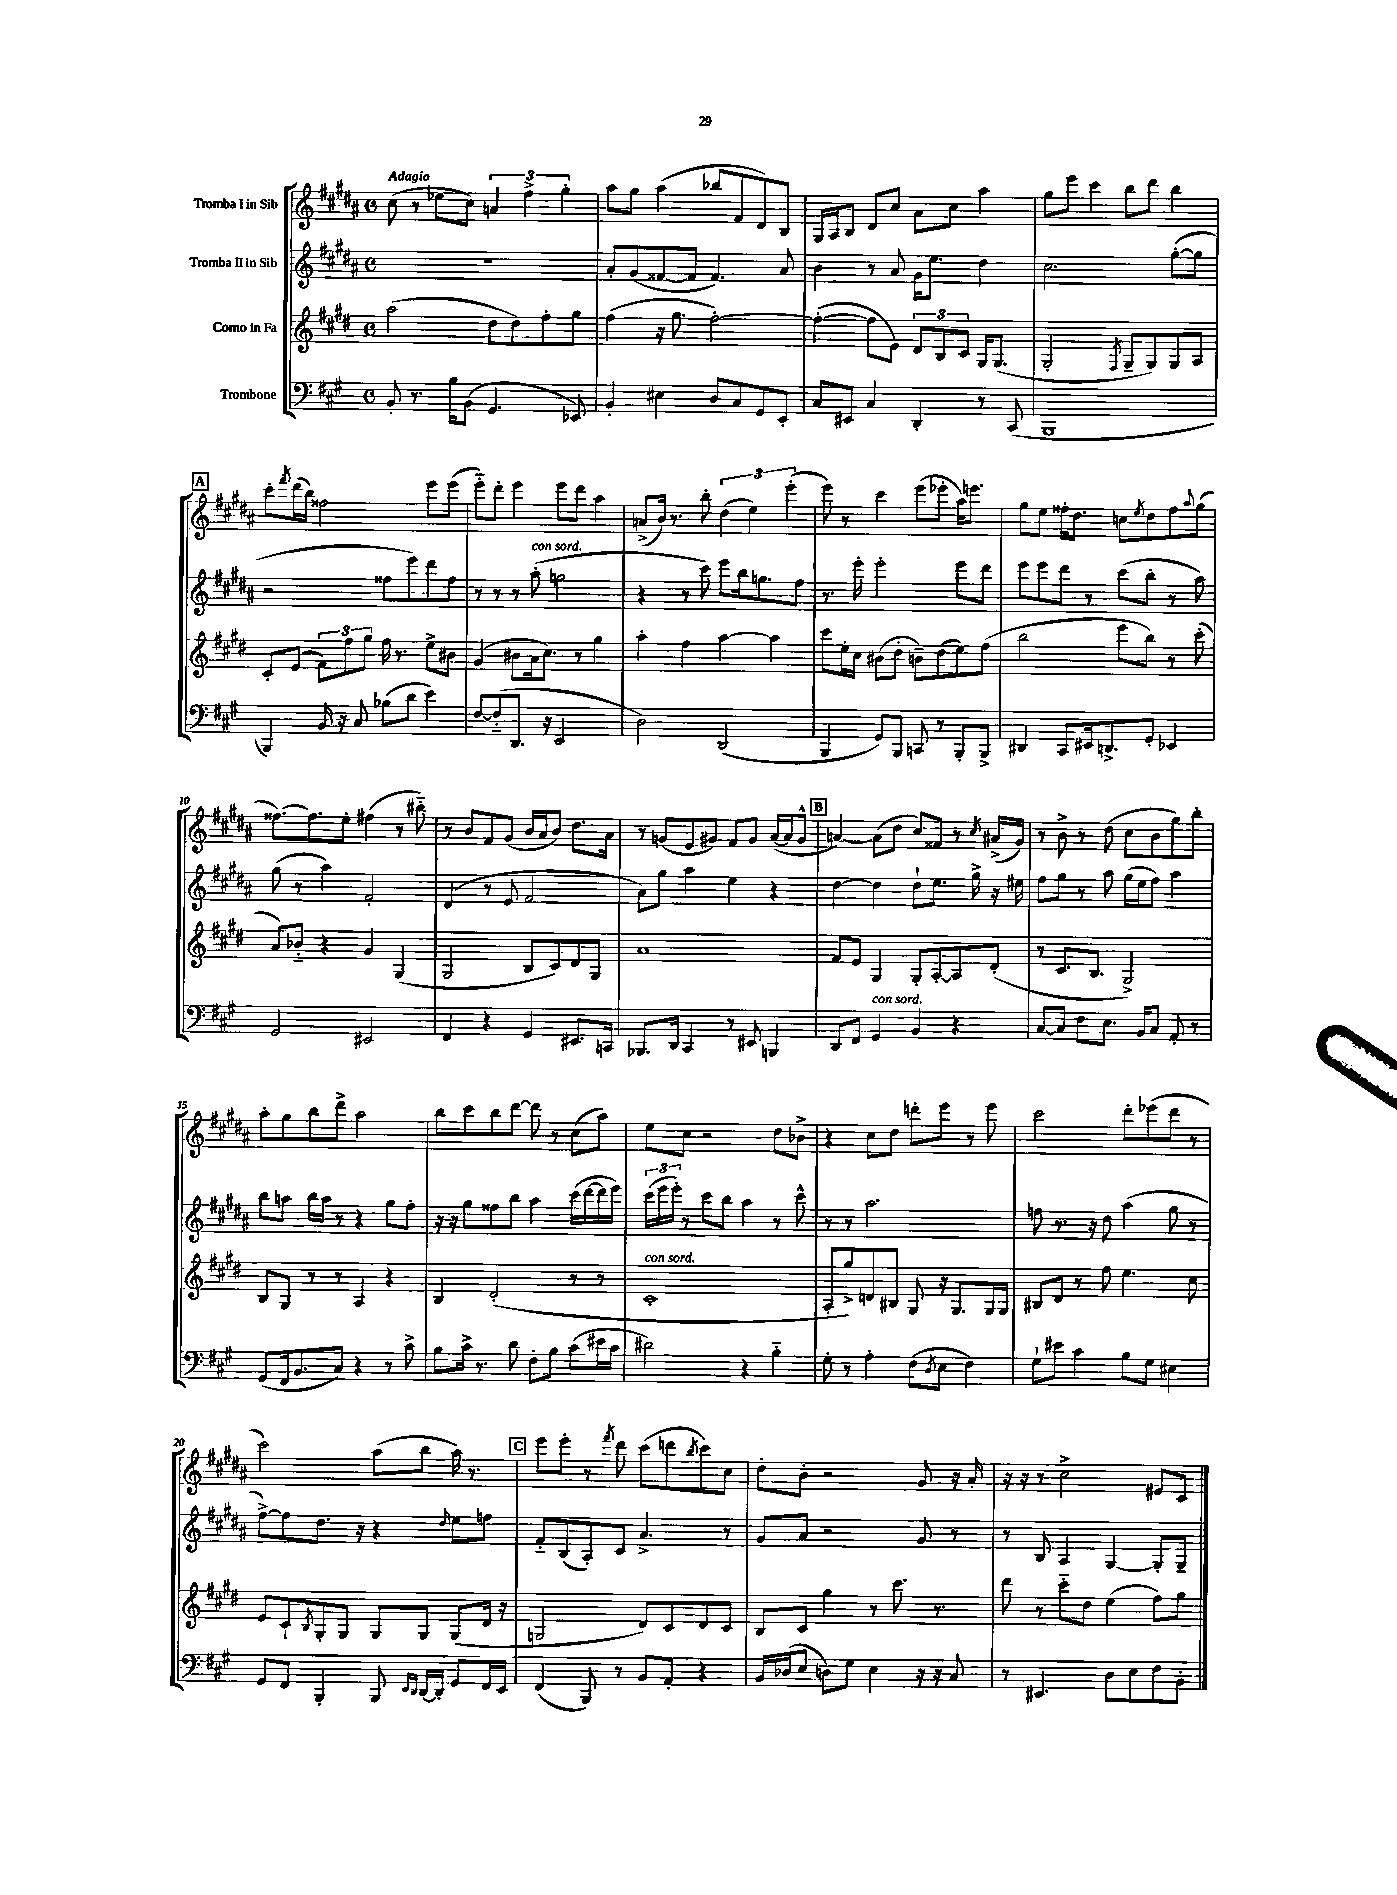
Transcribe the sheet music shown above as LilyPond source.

<<
\new StaffGroup <<
\new Staff = "s0" \with { instrumentName = "Tromba I in Sib" } {
    \clef treble \key b \major \defaultTimeSignature \time 4/4 \tempo "Adagio"
    cis''8( r8 ees''8 cis''8) \tuplet 3/2 { a'4 fis''4-> gis''4-. } |
    ais''8 gis''8 ais''4( bes''8 fis'8 dis'8) b8 |
    gis16 ais16 b8 dis'8 cis''8 ais'8 cis''8 ais''4 |
    gis''8 e'''8 cis'''4 b''8 dis'''8 b''4 |
    \mark \markup { \box "A" } cis'''8-. \acciaccatura { fis'''8 } dis'''16( b''16) fisis''2 e'''8 e'''8( |
    e'''8-_) dis'''8-. e'''4 e'''8 dis'''8 ais''4 |
    a'8->( b'16) r8. b''8-. \tuplet 3/2 { dis''4( e''4) e'''4-.( } |
    e'''8) r8 cis'''4 e'''8( ees'''8-. ais''16) e'''8. |
    gis''8 e''8 fisis''16-. dis''8. c''8 \acciaccatura { e''8 } dis''8 fisis''8 \appoggiatura { ais''8 } gis''8( |
    fisis''8.~) fisis''8. e''8-. fis''4( r8 bis''8-_) |
    r8 b'8 fis'8 gis'8( b'16 ais'16 b'8) dis''8. ais'16 |
    r8 g'8( e'8 gis'8) fis'8 gis'8 ais'16~( ais'16 gis'8-^ |
    \mark \markup { \box "B" } a'4~) a'8( dis''8 cis''8) fisis'8 r8 \acciaccatura { cis''8 } ais'16->( gis'16) |
    r8 b'8-> r8 dis''8( cis''8 b'8 gis''8) b''8-. |
    ais''8-. gis''8 b''8 dis'''8-> ais''2 |
    b''8 cis'''8 b''8 dis'''8~ dis'''8 r8 cis''8( ais''8) |
    e''8 cis''8 r2 dis''8 bes'8-> |
    r4 cis''8 dis''8 d'''8-. e'''8 r8 e'''8 |
    cis'''2 dis'''8-. ees'''8( dis'''8 r8 |
    cis'''2) ais''8( b''8 ais''16) r8. |
    \mark \markup { \box "C" } e'''8 e'''8-. r8 \acciaccatura { fis'''8 } dis'''8 cis'''8( d'''8 \acciaccatura { b''8 } cis'''8) cis''8 |
    dis''8-. b'8-. r2 gis'8 r16 ais'16-. |
    r16 r16 r8 cis''2-> eis'8 cis'8 \bar "|." |
}
\new Staff = "s1" \with { instrumentName = "Tromba II in Sib" } {
    \clef treble \key b \major \defaultTimeSignature \time 4/4
    R1 |
    ais'8-. gis'8( fisis'8~ fisis'8 fisis'4.) ais'8 |
    b'4 r8 ais'8 gis'16 e''8. dis''4 |
    cis''2. gis''8~-.( gis''8 |
    \mark \markup { \box "A" } r2 fisis''8 e'''8) dis'''8 fisis''8 |
    r8 r8 r8 ais''8-.^\markup { \italic "con sord." }( g''2 |
    r4 r8 cis'''8) e'''8 b''16 g''8. fis''8 |
    r8. e'''16-. e'''2-. e'''8 dis'''8 |
    e'''8 e'''8 dis'''8 r8 cis'''8( b''8-. r8 ais''8) |
    gis''8( r8 ais''4) fis'2-. |
    dis'4( r8 e'8 fis'2 |
    ais'8) gis''8 ais''4 e''4 r4 |
    \mark \markup { \box "B" } dis''4~ dis''4 dis''8-! e''8. gis''16-> r16 eis''16 |
    fis''8 gis''8 r8 ais''8 gis''16( e''16 fis''8) ais''4 |
    b''8 a''8 b''16 a''16 r8 r4 gis''8 fis''8-. |
    r16 r16 gis''8 fisis''8 b''8 ais''4 cis'''16( dis'''16~ dis'''16 e'''16) |
    \tuplet 3/2 { cis'''16( e'''16 e'''16-.) } r8 cis'''8 b''8 ais''4 r8 cis'''8-^ |
    r8 r8 ais''2. |
    f''8 r8. r16 dis''8 ais''4( gis''8 r8 |
    fis''8~->) fis''8 dis''8. r16 r4 \grace { dis''16 } e''8 f''8 |
    \mark \markup { \box "C" } fis'8-_ b8( ais8-.) cis'8 ais'4.-> r8 |
    gis'8 ais'8 r2 gis'8 r8 |
    r8 b8 ais4 gis4~ gis8-. gis8-- \bar "|." |
}
\new Staff = "s2" \with { instrumentName = "Corno in Fa" } {
    \clef treble \key e \major \defaultTimeSignature \time 4/4
    a''2( dis''8 dis''8) fis''8-. gis''8 |
    fis''4( r16 gis''8. fis''2~-.) |
    fis''4~-.( fis''8 e'8) \tuplet 3/2 { dis'8 b8 cis'8 } gis16 gis8.( |
    gis2-. \acciaccatura { fis8 } gis8-- gis8) gis8 a8 |
    \mark \markup { \box "A" } cis'8-. e'8( \tuplet 3/2 { fis'8) fis''8 gis''8 } fis''16 r8. e''8-> bis'8 |
    gis'4( bis'8 a'16 cis''8.) r8 gis''4 |
    a''4-. fis''4 a''4~ a''4 |
    cis'''8 e''16-. cis''16 bis'8( dis''8-. b'8--) dis''8( e''8) fis''8( |
    b''2 e'''8 b''8) r8 cis'''8-.( |
    a'8) bes'8-_ r4 gis'4 gis4( |
    gis2 b8 cis'8) dis'8 gis8 |
    a'1 |
    \mark \markup { \box "B" } fis'8 e'8 gis4 gis8-. a8~-. a8 dis'8-.( |
    r8 cis'8. b8. gis2->) |
    b8 gis8 r8 r8 a4 r4 |
    b4 dis'2-.( r8 r8 |
    cis'1-.^\markup { \italic "con sord." } |
    a8-. gis''8->) d'8 bis8 gis8 r16 gis8. gis16 gis16 |
    bis8 dis'8 r8 fis''8 e''4. cis''8 |
    e'8 cis'8-! \acciaccatura { b8 } gis8-. gis8 gis8 gis8 gis8( dis'16 r16 |
    \mark \markup { \box "C" } g2 dis'8) cis'8 dis'8 cis'8 |
    b8 cis'8 gis''4 r8 cis'''8. r8. |
    dis'''8 r8 cis'''8-_ dis''8 e''4( fis''8) gis''8 \bar "|." |
}
\new Staff = "s3" \with { instrumentName = "Trombone" } {
    \clef bass \key a \major \defaultTimeSignature \time 4/4
    b,8-. r8. b16 b,8( gis,4. ees,8) |
    b,4-. eis4 d8 cis8 gis,8 e,8-. |
    cis8 eis,8 cis4 d,4-. r8 cis,8( |
    b,,1 |
    \mark \markup { \box "A" } b,,4) b,16 r16 cis8 bes8( d'8 e'4) |
    fis8~ fis8-_( d,8. r16 e,2 |
    d2) d,2( |
    b,,4 gis,8) b,,8 c,8 r8 b,,8-. b,,8-> |
    dis,4 cis,8 eis,16 d,8.-> gis,8-. ees,4 |
    gis,2 eis,2 |
    fis,4 r4 gis,4 eis,8. c,16 |
    bes,,8. d,16 cis,4 r8 eis,8 b,,4 |
    \mark \markup { \box "B" } d,8 fis,8 gis,4^\markup { \italic "con sord." } b,4 r4 |
    cis8~ cis8 fis8 e8. b,16 cis8 a,8-. r8 |
    gis,8( fis,16 b,8. cis8) r4 r8 cis'8-> |
    b8 cis'16-> r8. d'8 fis8-. b8 cis'8( eis'16 cis'16 |
    dis'2) r4 b4-_ |
    gis8-. r8 a4-. fis8( \acciaccatura { d8 } e8 fis4) |
    gis8-! eis'8 cis'4 b8 gis8 eis4 |
    gis,8 fis,8 b,,4-. b,,8 \grace { e,16 d,16 } d,16~ d,16-. gis,8 fis,16 e,16 |
    \mark \markup { \box "C" } fis,4( b,,8) r8 b,8 a,8-. r4 |
    b,16 des16( e8 d8) gis8 e4 r16 r16 cis8 |
    r8 eis,4. d8 e8 fis8 b,8-. \bar "|." |
}
>>
>>
